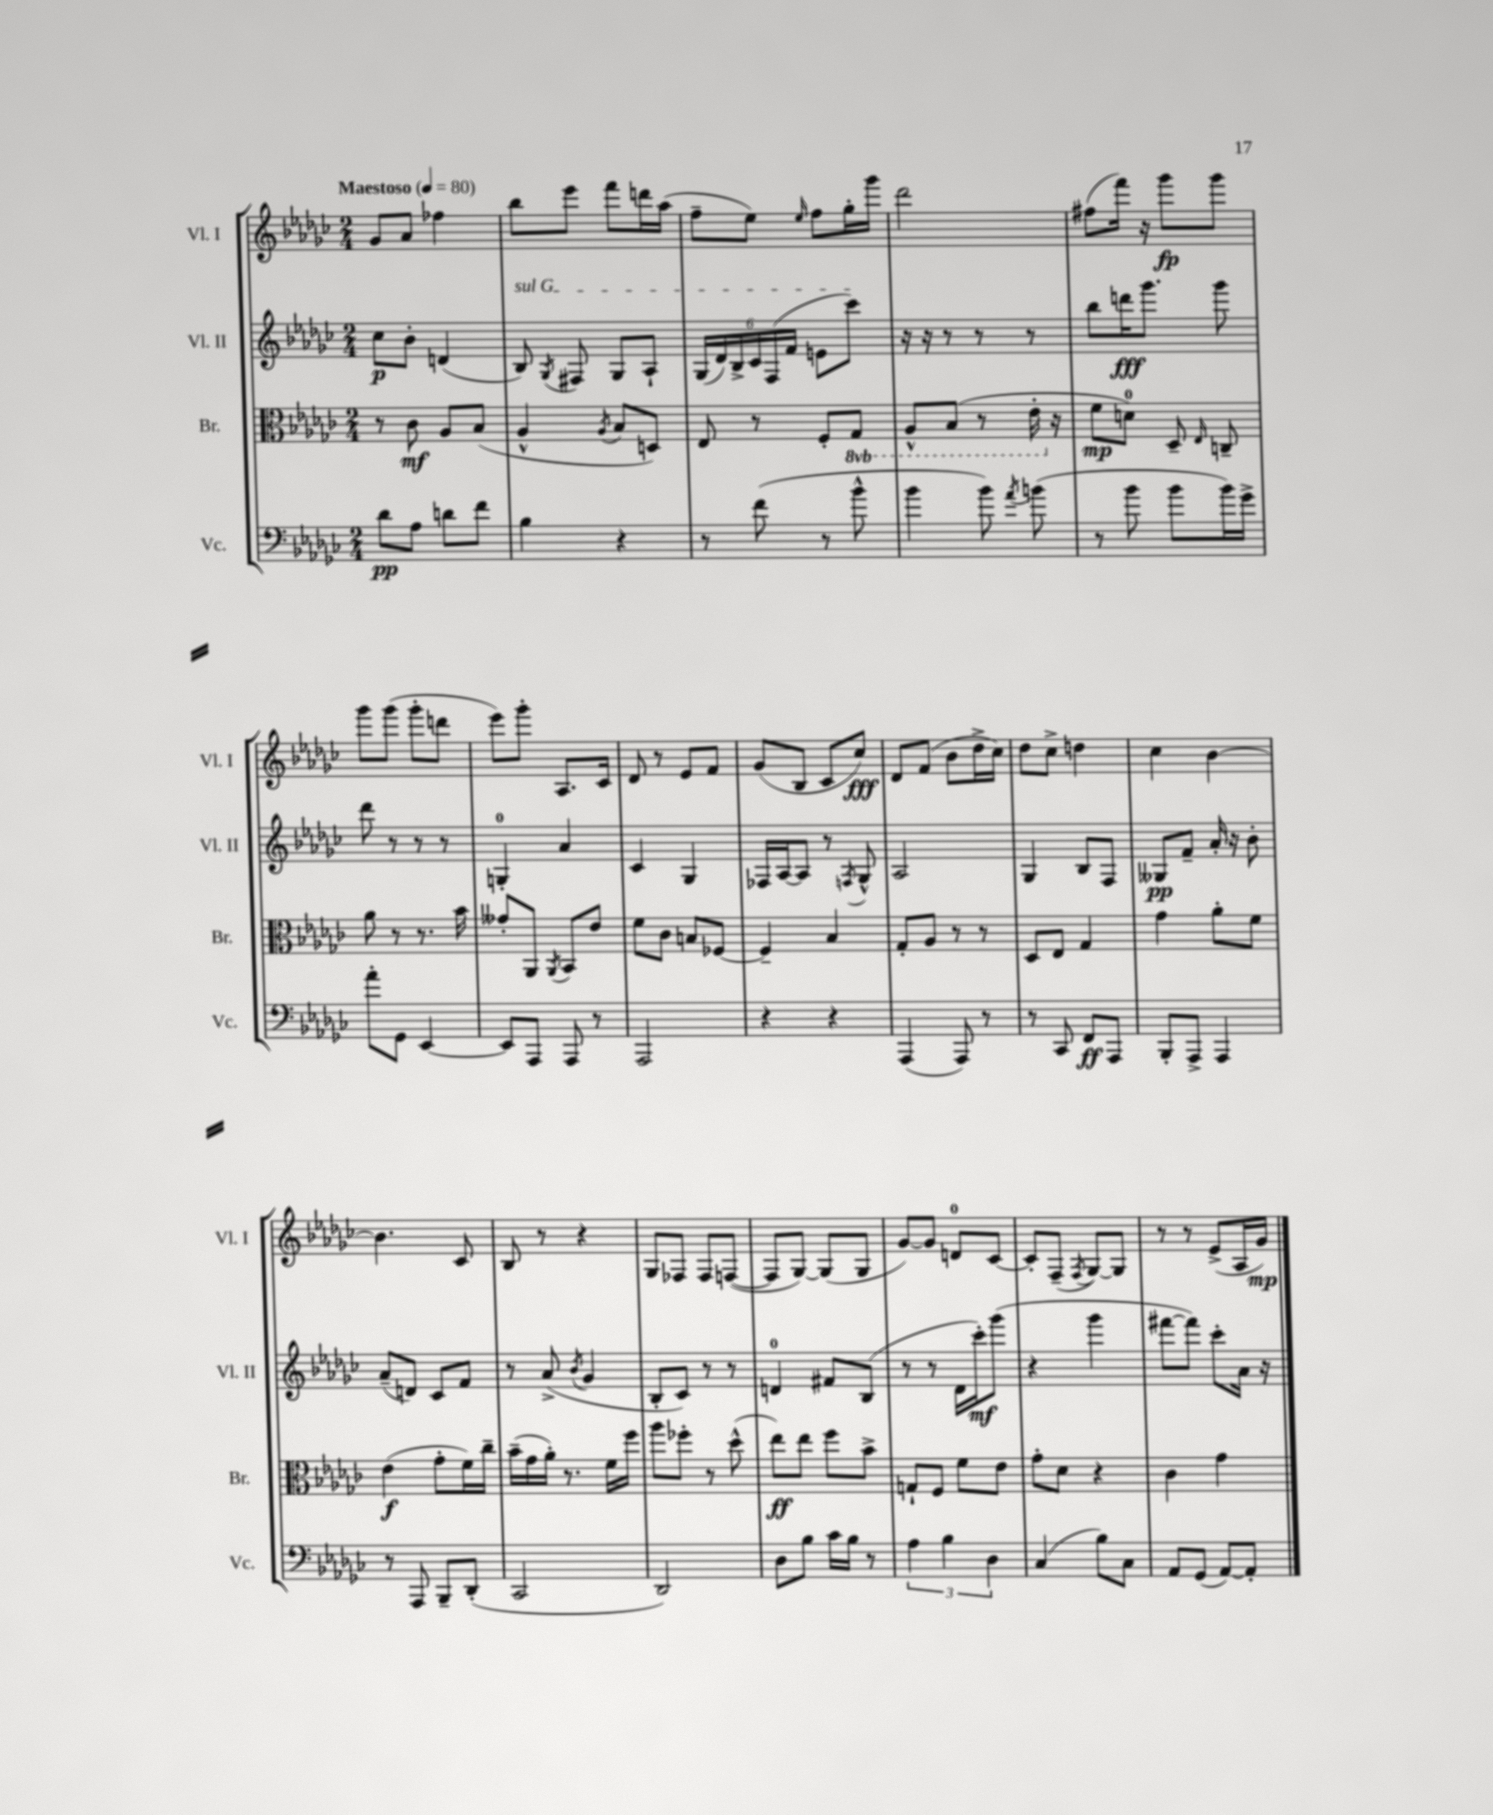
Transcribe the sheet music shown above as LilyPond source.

<<
\new StaffGroup <<
\new Staff = "s0" \with { instrumentName = "Vl. I" shortInstrumentName = "Vl. I" } {
    \clef treble \key ges \major \numericTimeSignature \time 2/4 \tempo "Maestoso" 4 = 80
    \autoBeamOff ges'8[ aes'8] fes''4 |
    bes''8[ ees'''8] f'''8[ d'''16 aes''16]( |
    f''8[-- ees''8]) \grace { ees''16 } f''8[ ges''16-. ges'''16] |
    des'''2 |
    fis''8[( f'''16]) r16 ges'''8[\fp ges'''8] |
    ges'''8[ ges'''8]( ges'''8[-. d'''8] |
    ees'''8[) ges'''8]-. aes8.[ ces'16] |
    des'8 r8 ees'8[ f'8] |
    ges'8[( bes8] ces'8[ ces''8]\fff) |
    des'8[ f'8]( bes'8[ des''16-> ces''16]) |
    des''8[ ces''8]-> d''4 |
    ces''4 bes'4~ |
    bes'4. ces'8 |
    bes8 r8 r4 |
    ges8[ fes8] fes8[ f8]~( |
    f8[ ges8]~) ges8[( ges8] |
    ges'8[~) ges'8] d'8[-0 ces'8]~ |
    ces'8[-. f8]--( \acciaccatura { f8 } ges8[~) ges8] |
    r8 r8 ees'8[->( aes16 ges'16]\mp) \bar "|." |
}
\new Staff = "s1" \with { instrumentName = "Vl. II" shortInstrumentName = "Vl. II" } {
    \clef treble \key ges \major \numericTimeSignature \time 2/4
    \autoBeamOff ces''8[\p bes'8]-. d'4( |
    \once \override TextSpanner.bound-details.left.text = \markup { \italic "sul G" } bes8\startTextSpan) \acciaccatura { ges8 } fis8 ges8[ aes8]-! |
    \tuplet 6/4 { ges16[( des'16) bes16-> ces'16 f16( f'16] } e'8[ ces'''8]\stopTextSpan) |
    r16 r16 r8 r8 r8 |
    bes''8[ d'''16\fff ges'''8.] ges'''8 |
    des'''8 r8 r8 r8 |
    g4-0-. aes'4 |
    ces'4 ges4 |
    fes16[ aes16~ aes8] r8 \acciaccatura { f8 } ges8-^ |
    aes2 |
    ges4 bes8[ f8] |
    geses8[\pp f'8]-- aes'16-. r16 bes'8-. |
    aes'8[--( d'8]) ces'8[ f'8] |
    r8 aes'8->( \acciaccatura { bes'8 } ges'4 |
    bes8[-. ces'8]) r8 r8 |
    d'4-0 fis'8[ bes8]( |
    r8 r8 des'16[ ces'''16-.\mf) ges'''8]( |
    r4 ges'''4 |
    fis'''8[~ fis'''8]) ces'''8[-. aes'16] r16 \bar "|." |
}
\new Staff = "s2" \with { instrumentName = "Br." shortInstrumentName = "Br." } {
    \clef alto \key ges \major \numericTimeSignature \time 2/4 \set Staff.ottavationMarkups = #ottavation-simple-ordinals
    \autoBeamOff r8 ces'8\mf aes8[ bes8]( |
    aes4-^ \acciaccatura { aes8 } bes8[ d8]) |
    ees8 r8 f8[-. \ottava #-1 ges,8] |
    aes,8[-^ bes,8]( r8 ees16-. \ottava #0 r16 |
    f'8[\mp d'8]-0) des8-- \grace { ees16 } c8-- |
    aes'8 r8 r8. bes'16 |
    geses'8[-. aes,8] \acciaccatura { aes,8 } bes,8[ ees'8] |
    f'8[ ces'8] b8[ fes8]~ |
    fes4-- bes4 |
    ges8[-. aes8] r8 r8 |
    des8[ ees8] ges4 |
    ges'4 aes'8[-. f'8] |
    ees'4\f( ges'8[-. f'16) ces''16]-- |
    bes'16[--( ges'16 aes'16]-.) r8. f'16[ f''16] |
    aes''8[ fes''8]-. r8 des''8-^( |
    ees''8[\ff) ees''8] f''8[ bes'8]-> |
    g8[-! f8] f'8[ ees'8] |
    ges'8[-. des'8] r4 |
    ces'4 ges'4 \bar "|." |
}
\new Staff = "s3" \with { instrumentName = "Vc." shortInstrumentName = "Vc." } {
    \clef bass \key ges \major \numericTimeSignature \time 2/4
    \autoBeamOff des'8[\pp aes8] d'8[ f'8] |
    bes4 r4 |
    r8 f'8( r8 bes'8-^ |
    bes'4 bes'8) \acciaccatura { aes'8 } b'8( |
    r8 bes'8 bes'8[ bes'16) ges'16]-> |
    aes'8[-. ges,8] ees,4~ |
    ees,8[ aes,,8] aes,,8 r8 |
    aes,,2 |
    r4 r4 |
    aes,,4( aes,,8) r8 |
    r8 ces,8 f,8[\ff aes,,8] |
    bes,,8[-. aes,,8]-> aes,,4 |
    r8 aes,,8 bes,,8[-- des,8]-.( |
    ces,2 |
    des,2) |
    des8[ bes8] ces'16[ bes16] r8 |
    \tuplet 3/2 { aes4 bes4 des4 } |
    ces4( bes8[) ces8] |
    aes,8[ ges,8]( aes,8[~) aes,8]-. \bar "|." |
}
>>
>>
\layout { \context { \Score \remove "Bar_number_engraver" } }
